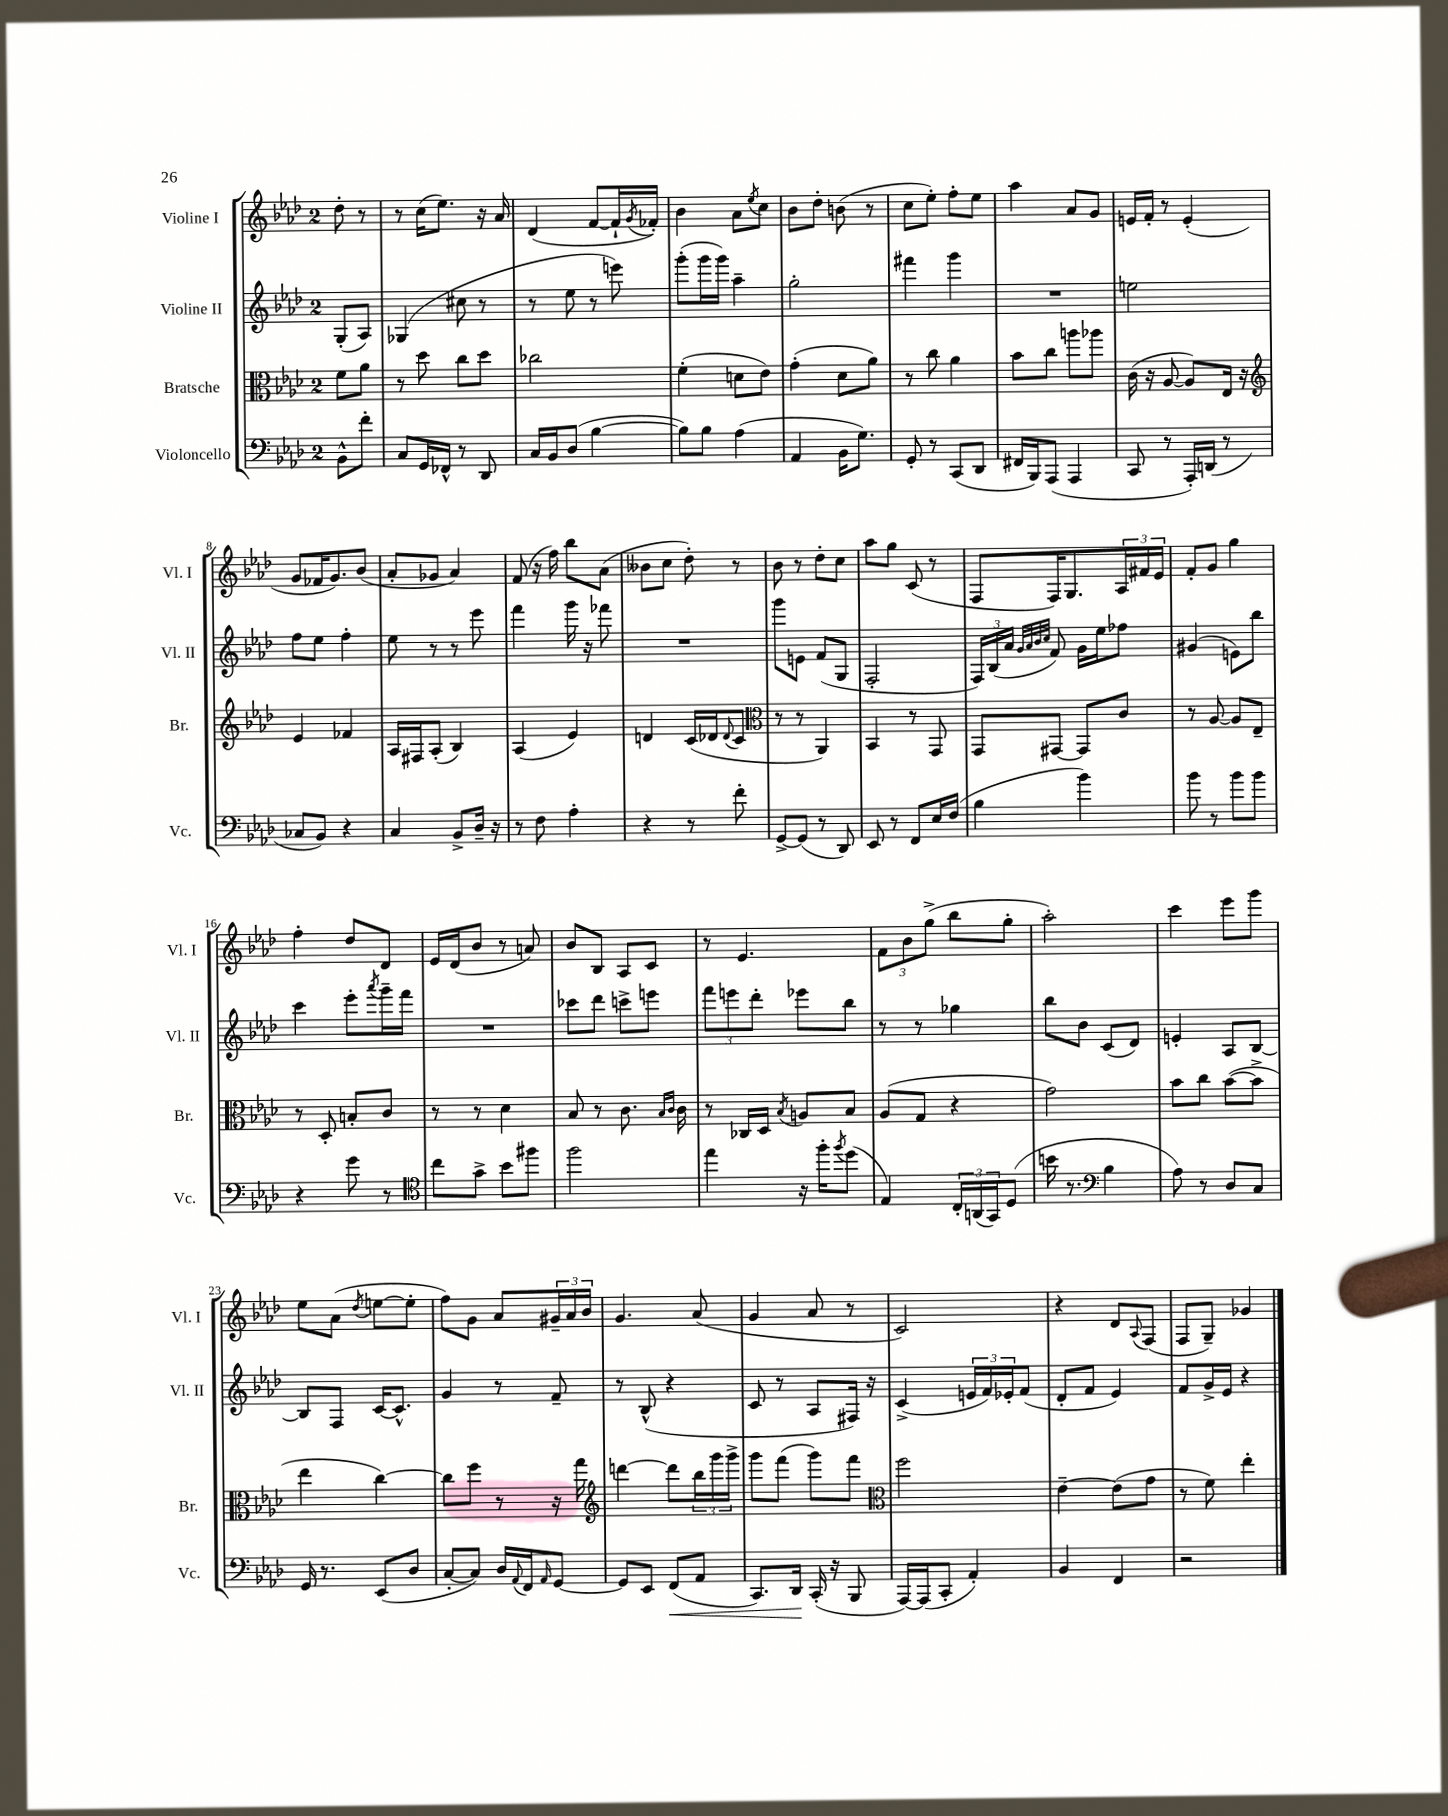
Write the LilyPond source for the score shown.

<<
\new StaffGroup <<
\new Staff = "s0" \with { instrumentName = "Violine I" shortInstrumentName = "Vl. I" } {
    \clef treble \key aes \major \once \override Staff.TimeSignature.style = #'single-digit \time 2/4 \partial 4
    des''8-. r8 |
    r8 c''16( ees''8.) r16 aes'16 |
    des'4( f'8~ f'16-! \acciaccatura { g'8 } fes'16-.) |
    bes'4 aes'8 \acciaccatura { ees''8 } c''8 |
    bes'8 des''8-. b'8( r8 |
    c''8 ees''8-.) f''8-. ees''8 |
    aes''4 aes'8 g'8 |
    e'16 f'16-. r8 e'4-.( |
    g'8 fes'16 g'8.) bes'8( |
    aes'8-. ges'8 aes'4) |
    f'8( r16 f''16) bes''8 aes'8( |
    beses'8 c''8 des''8-.) r8 |
    bes'8 r8 des''8-. c''8 |
    aes''8 g''8 c'8( r8 |
    f8 f16) g8. \tuplet 3/2 { aes16 fis'16 ees'16 } |
    f'8-. g'8 g''4 |
    f''4-. des''8 des'8 |
    ees'16 des'16( bes'8 r8 a'8) |
    bes'8 bes8 aes8 c'8 |
    r8 ees'4. |
    \tuplet 3/2 { f'8 bes'8 g''8->( } bes''8 g''8-. |
    aes''2-.) |
    c'''4 ees'''8 g'''8 |
    ees''8 aes'8( \acciaccatura { des''8 } e''8~ e''8-. |
    f''8) g'8 aes'8 \tuplet 3/2 { gis'16-- aes'16 bes'16 } |
    g'4. aes'8( |
    g'4 aes'8 r8 |
    c'2) |
    r4 des'8 \appoggiatura { aes8 } f8( |
    f8 g8--) ges'4 \bar "|." |
}
\new Staff = "s1" \with { instrumentName = "Violine II" shortInstrumentName = "Vl. II" } {
    \clef treble \key aes \major \once \override Staff.TimeSignature.style = #'single-digit \time 2/4 \partial 4
    g8-.( aes8) |
    ges4( cis''8 r8 |
    r8 ees''8 r8 e'''8) |
    g'''8-.( g'''16 g'''16) aes''4-- |
    g''2-. |
    fis'''4 g'''4 |
    R2 |
    e''2 |
    f''8 ees''8 f''4-. |
    ees''8 r8 r8 ees'''8 |
    f'''4 g'''16 r16 fes'''8 |
    R2 |
    g'''8 e'8 f'8( g8 |
    f2-. |
    \tuplet 3/2 { f16) bes16( aes'16 } \grace { g'32 aes'32 bes'32 c''32 } f'8) g'16 ees''16 fes''8 |
    gis'4( e'8) bes''8 |
    c'''4 ees'''8-. \acciaccatura { aes'''8 } g'''16-- f'''16 |
    R2 |
    ces'''8 des'''8 c'''8-> e'''8 |
    \tuplet 3/2 { f'''8 e'''8 des'''8-. } ees'''8 bes''8 |
    r8 r8 ges''4 |
    bes''8 bes'8 c'8( des'8) |
    e'4-. aes8 bes8~ |
    bes8 f8 c'16~ c'8.-^ |
    g'4 r8 f'8-- |
    r8 bes8-^( r4 |
    c'8 r8 aes8 fis16) r16 |
    c'4->( \tuplet 3/2 { e'16 f'16) ees'16-. } f'8( |
    des'8-. f'8 ees'4) |
    f'8 g'16-> ees'16 r4 \bar "|." |
}
\new Staff = "s2" \with { instrumentName = "Bratsche" shortInstrumentName = "Br." } {
    \clef alto \key aes \major \once \override Staff.TimeSignature.style = #'single-digit \time 2/4 \partial 4
    f'8 aes'8 |
    r8 des''8 c''8 des''8 |
    ces''2 |
    f'4-.( d'8 ees'8) |
    g'4-.( des'8 aes'8) |
    r8 c''8 aes'4 |
    bes'8 c''8 a''8 aes''8 |
    c'16( r16 aes8~ aes8) ees16 r16 |
    \clef treble ees'4 fes'4 |
    aes16 fis16 aes8-.( bes4) |
    aes4( ees'4) |
    d'4 c'16( des'16 \appoggiatura { des'8 } c'8 |
    \clef alto r8 r8 aes,4) |
    bes,4 r8 g,8 |
    g,8 gis,8~ gis,8 c'8 |
    r8 aes8~ aes8 ees8-- |
    r8 des8-. b8-. c'8 |
    r8 r8 des'4 |
    bes8 r8 c'8. \grace { bes16 c'16 } c'16 |
    r8 ces16 des16 \acciaccatura { bes8 } a8 bes8 |
    aes8( g8 r4 |
    g'2) |
    bes'8 c''8 bes'8~( bes'8-> |
    ees''4 c''4~) |
    c''8 f''8 r8 r16 g''16 |
    \clef treble d'''4~ d'''8 \tuplet 3/2 { bes''16 g'''16 g'''16-> } |
    g'''8 f'''8( g'''8) f'''8 |
    \clef alto f''2 |
    ees'4~-- ees'8( g'8 |
    r8 f'8) ees''4-. \bar "|." |
}
\new Staff = "s3" \with { instrumentName = "Violoncello" shortInstrumentName = "Vc." } {
    \clef bass \key aes \major \once \override Staff.TimeSignature.style = #'single-digit \time 2/4 \partial 4
    bes,8-^ f'8-. |
    c8 g,16 fes,16-^ r8 des,8 |
    c16 bes,16 des8( bes4~ |
    bes8) bes8 aes4( |
    aes,4 bes,16 g8.) |
    g,8-. r8 c,8( des,8 |
    fis,16 bes,,16) aes,,8( aes,,4 |
    c,8 r8 aes,,16-.) d,16( r8 |
    ces8 bes,8) r4 |
    c4 bes,8-> des16-- r16 |
    r8 f8 aes4-. |
    r4 r8 f'8-. |
    g,8~-> g,8( r8 des,8) |
    ees,8 r8 f,8 ees16 f16( |
    bes4 bes'4) |
    bes'8 r8 bes'8 bes'8 |
    r4 g'8 r8 |
    \clef tenor c''8 g'8-> bes'8 fis''8 |
    f''2 |
    ees''4 r16 f''16-. \acciaccatura { f''8 } des''8( |
    ees4) \tuplet 3/2 { c16-. a,16( g,16) } des8( |
    b'16 r8. \clef bass bes4 |
    aes8) r8 des8 c8 |
    g,16 r8. ees,8( des8 |
    c8~-. c8) des16 \appoggiatura { aes,8 } f,16 \grace { aes,16 } g,8~ |
    g,8 ees,8 f,8\<( aes,8 |
    c,8.) des,16\! c,16-.( r16 bes,,8 |
    aes,,16~) aes,,16( c,8-. aes,4-.) |
    bes,4 f,4 |
    r2 \bar "|." |
}
>>
>>
